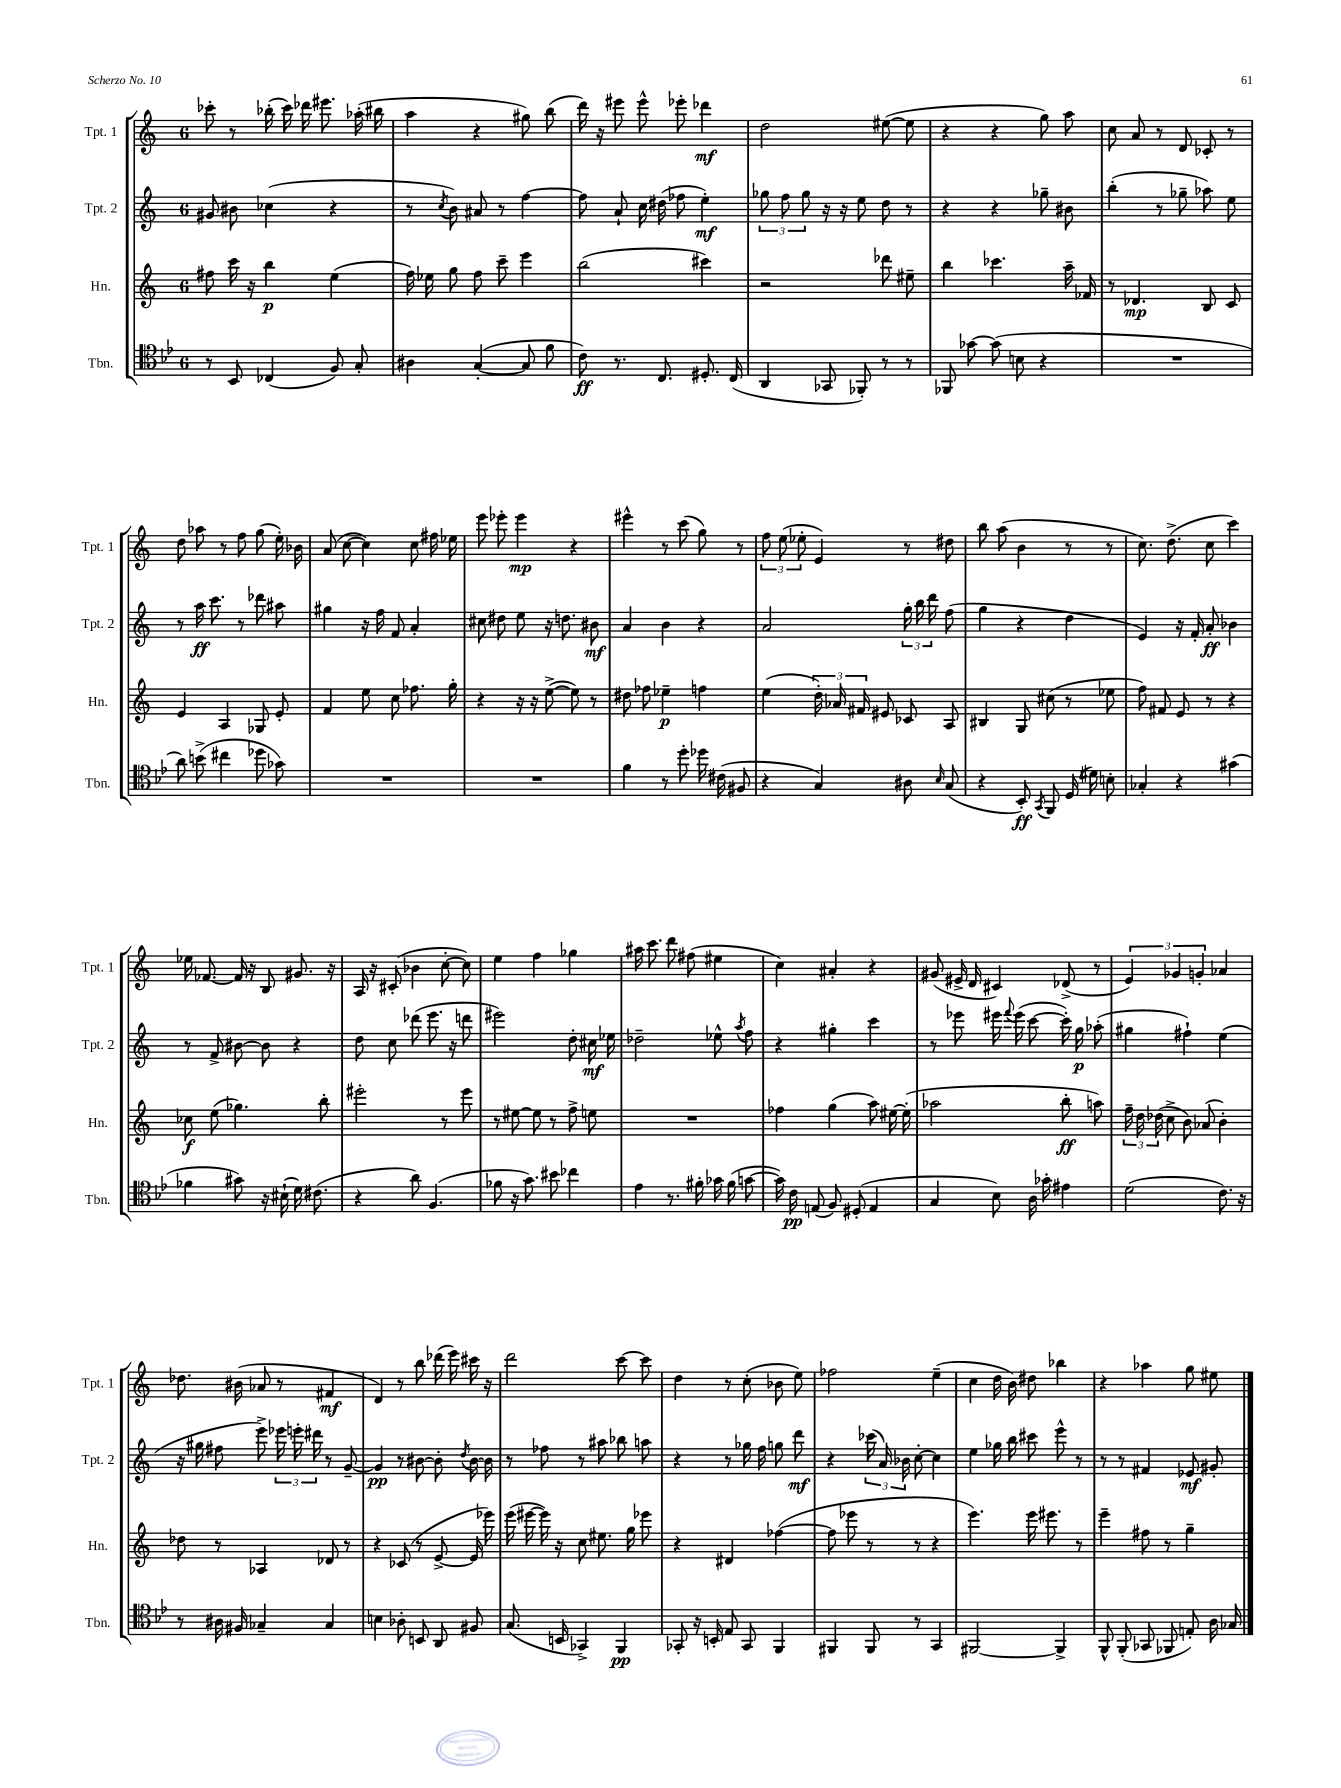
<<
\new StaffGroup <<
\new Staff = "s0" \with { instrumentName = "Tpt. 1" shortInstrumentName = "Tpt. 1" } {
    \clef treble \key c \major \once \override Staff.TimeSignature.style = #'single-digit \time 6/8
    \autoBeamOff ces'''8-. r8 bes''16-.( ces'''16) des'''16 eis'''8. aes''16-.( bis''16 |
    a''4 r4 gis''8) b''8( |
    d'''16) r16 eis'''8 eis'''8-^ ees'''8-. des'''4\mf |
    d''2 eis''8~( eis''8 |
    r4 r4 g''8) a''8 |
    c''8 a'8 r8 d'8 ces'8-. r8 |
    d''8 aes''8 r8 f''8 g''8( e''16-.) bes'16 |
    a'8( c''8~ c''4) c''8 fis''16 ees''16 |
    e'''8 ees'''8-. ees'''4\mp r4 |
    eis'''4-^ r8 c'''8( g''8) r8 |
    \tuplet 3/2 { f''8 e''8( ees''8-. } e'4) r8 dis''8 |
    b''8 a''8( b'4 r8 r8 |
    c''8.) d''8.->( c''8 c'''4) |
    ees''16 fes'8.~ fes'16 r16 b8 gis'8. r16 |
    a16 r16 cis'8-.( bes'4 c''8~-. c''8) |
    e''4 f''4 ges''4 |
    ais''16 c'''8. d'''8 fis''8( eis''4 |
    c''4) ais'4-. r4 |
    gis'8( eis'16-> d'16 cis'4) des'8->( r8 |
    \tuplet 3/2 { e'4) ges'4 g'4-. } aes'4 |
    des''8. bis'16( aes'8 r8 fis'4\mf |
    d'4) r8 b''8 des'''16( e'''16) cis'''16 r16 |
    d'''2 c'''8~ c'''8 |
    d''4 r8 c''8-.( bes'8 e''8) |
    fes''2 e''4--( |
    c''4 d''16 b'16) dis''8 bes''4 |
    r4 aes''4 g''8 eis''8 \bar "|." |
}
\new Staff = "s1" \with { instrumentName = "Tpt. 2" shortInstrumentName = "Tpt. 2" } {
    \clef treble \key c \major \once \override Staff.TimeSignature.style = #'single-digit \time 6/8
    \autoBeamOff gis'8 bis'8 ces''4( r4 |
    r8 \acciaccatura { c''8 } b'8) ais'8 r8 f''4~ |
    f''8 a'8-! c''16 dis''16( fes''8 e''4-.\mf) |
    \tuplet 3/2 { ges''8 f''8 ges''8 } r16 r16 e''8 d''8 r8 |
    r4 r4 ges''8-- bis'8 |
    b''4-.( r8 ges''8-- aes''8) e''8 |
    r8 a''16\ff c'''8. r8 des'''8 ais''8 |
    gis''4 r16 f''16 f'8 a'4-. |
    cis''8 dis''8 e''8 r16 d''8. bis'8\mf |
    a'4 b'4 r4 |
    a'2 \tuplet 3/2 { g''16-. b''16 d'''16 } f''8( |
    g''4 r4 d''4 |
    e'4) r16 f'16-. a'8-.\ff bes'4 |
    r8 f'8-> bis'8~ bis'8 r4 |
    d''8 c''8 des'''8( e'''8. r16 d'''8 |
    eis'''2) d''8-. cis''16\mf ees''16 |
    des''2-- ees''8-^ \acciaccatura { a''8 } f''8 |
    r4 gis''4-. c'''4 |
    r8 ees'''8 eis'''16 \appoggiatura { f'''8 } eis'''16( c'''8~ c'''16-.) g''16\p aes''8-.( |
    gis''4 fis''4-!) e''4( |
    r16 gis''16 fis''8 e'''8->) \tuplet 3/2 { ees'''16 e'''16-. dis'''16 } r8 g'8~-- |
    g'4\pp r8 bis'8~ bis'8-. \acciaccatura { d''8 } bis'16~ bis'16 |
    r8 fes''8 r8 ais''8 bes''8 a''8 |
    r4 r8 ges''16 f''16 g''8 d'''8\mf |
    r4 \tuplet 3/2 { ces'''16( a'16) bes'16 } c''8~-. c''4 |
    e''4 ges''16 b''16 cis'''8 e'''8-^ r8 |
    r8 r8 fis'4 ees'8\mf gis'8-. \bar "|." |
}
\new Staff = "s2" \with { instrumentName = "Hn." shortInstrumentName = "Hn." } {
    \clef treble \key c \major \once \override Staff.TimeSignature.style = #'single-digit \time 6/8
    \autoBeamOff fis''8 c'''16 r16 b''4\p e''4( |
    f''16) ees''16 g''8 f''8 c'''8-- e'''4 |
    b''2( cis'''4) |
    r2 des'''8 eis''8-- |
    b''4 ces'''4. a''16-- fes'16 |
    r8 des'4.\mp b8 c'8 |
    e'4 a4 ges8 e'8-. |
    f'4 e''8 c''8 fes''8. g''16-. |
    r4 r16 r16 e''8~->( e''8) r8 |
    dis''8 fes''8 ees''4--\p f''4 |
    e''4( \tuplet 3/2 { d''16-.) aes'16 fis'16 } eis'8 ces'8 a8 |
    bis4 g8 cis''8( r8 ees''8 |
    f''8) fis'8 e'8 r8 r4 |
    ces''8\f e''8( ges''4.) b''8-. |
    eis'''2-. r8 eis'''8 |
    r8 eis''8~ eis''8 r8 f''8-> e''8 |
    R2. |
    fes''4 g''4( a''8) eis''16~ eis''16-.( |
    aes''2 b''8-.\ff a''8) |
    \tuplet 3/2 { f''16-- d''16 des''16( } c''8-> b'8) aes'8( b'4-.) |
    des''8 r8 aes4 des'8 r8 |
    r4 ces'8( r8 e'8~-> e'16 ees'''16) |
    e'''16( eis'''16~ eis'''16) r16 c''8 eis''8. g''16 ees'''8 |
    r4 dis'4 fes''4~( |
    fes''8 ees'''8 r8 r8 r4 |
    e'''4.) e'''16 eis'''8. r8 |
    e'''4-- fis''8 r8 g''4-- \bar "|." |
}
\new Staff = "s3" \with { instrumentName = "Tbn." shortInstrumentName = "Tbn." } {
    \clef tenor \key bes \major \once \override Staff.TimeSignature.style = #'single-digit \time 6/8
    \autoBeamOff r8 bes,8 ces4( f8) g8-. |
    ais4 g4~-.( g8 f'8 |
    c'8\ff) r8. c8. dis8.-. c16( |
    a,4 ges,8 fes,8-.) r8 r8 |
    fes,8 ges'8~ ges'8( b8 r4 |
    R2. |
    a'8) b'8->( cis''4 des''8 ges'8) |
    R2. |
    R2. |
    f'4 r8 d''8-. des''16 cis'16( fis8 |
    r4 g4) ais8 \grace { bes16 } g8( |
    r4 bes,8-.\ff) \acciaccatura { g,8 } f,8 d16( dis'16) b8-. |
    ges4-. r4 gis'4( |
    fes'4 gis'8) r16 bis16-!( d'16) cis'8.( |
    r4 a'8) f4.( |
    fes'8 r16 g'8.) bis'8 ces''4 |
    ees'4 r8. fis'16-. ges'16 fis'16( g'8~ |
    g'16) c'16\pp e8( f8) dis8-.( e4 |
    g4 bes8) a16 ges'16-. eis'4 |
    d'2( c'8.) r16 |
    r8 ais16 fis16 ges4-- ges4 |
    b4 aes8-. b,8 a,8 fis8 |
    g8.( b,16 ges,4->) f,4\pp |
    ges,8-. r16 b,16-. ees8 ges,8 f,4 |
    fis,4 fis,8 r8 g,4 |
    fis,2~ fis,4-> |
    f,8-^ f,8-.( ges,8 fes,8 e8-.) a16 ges16 \bar "|." |
}
>>
>>
\layout { \context { \Score \remove "Bar_number_engraver" } }
